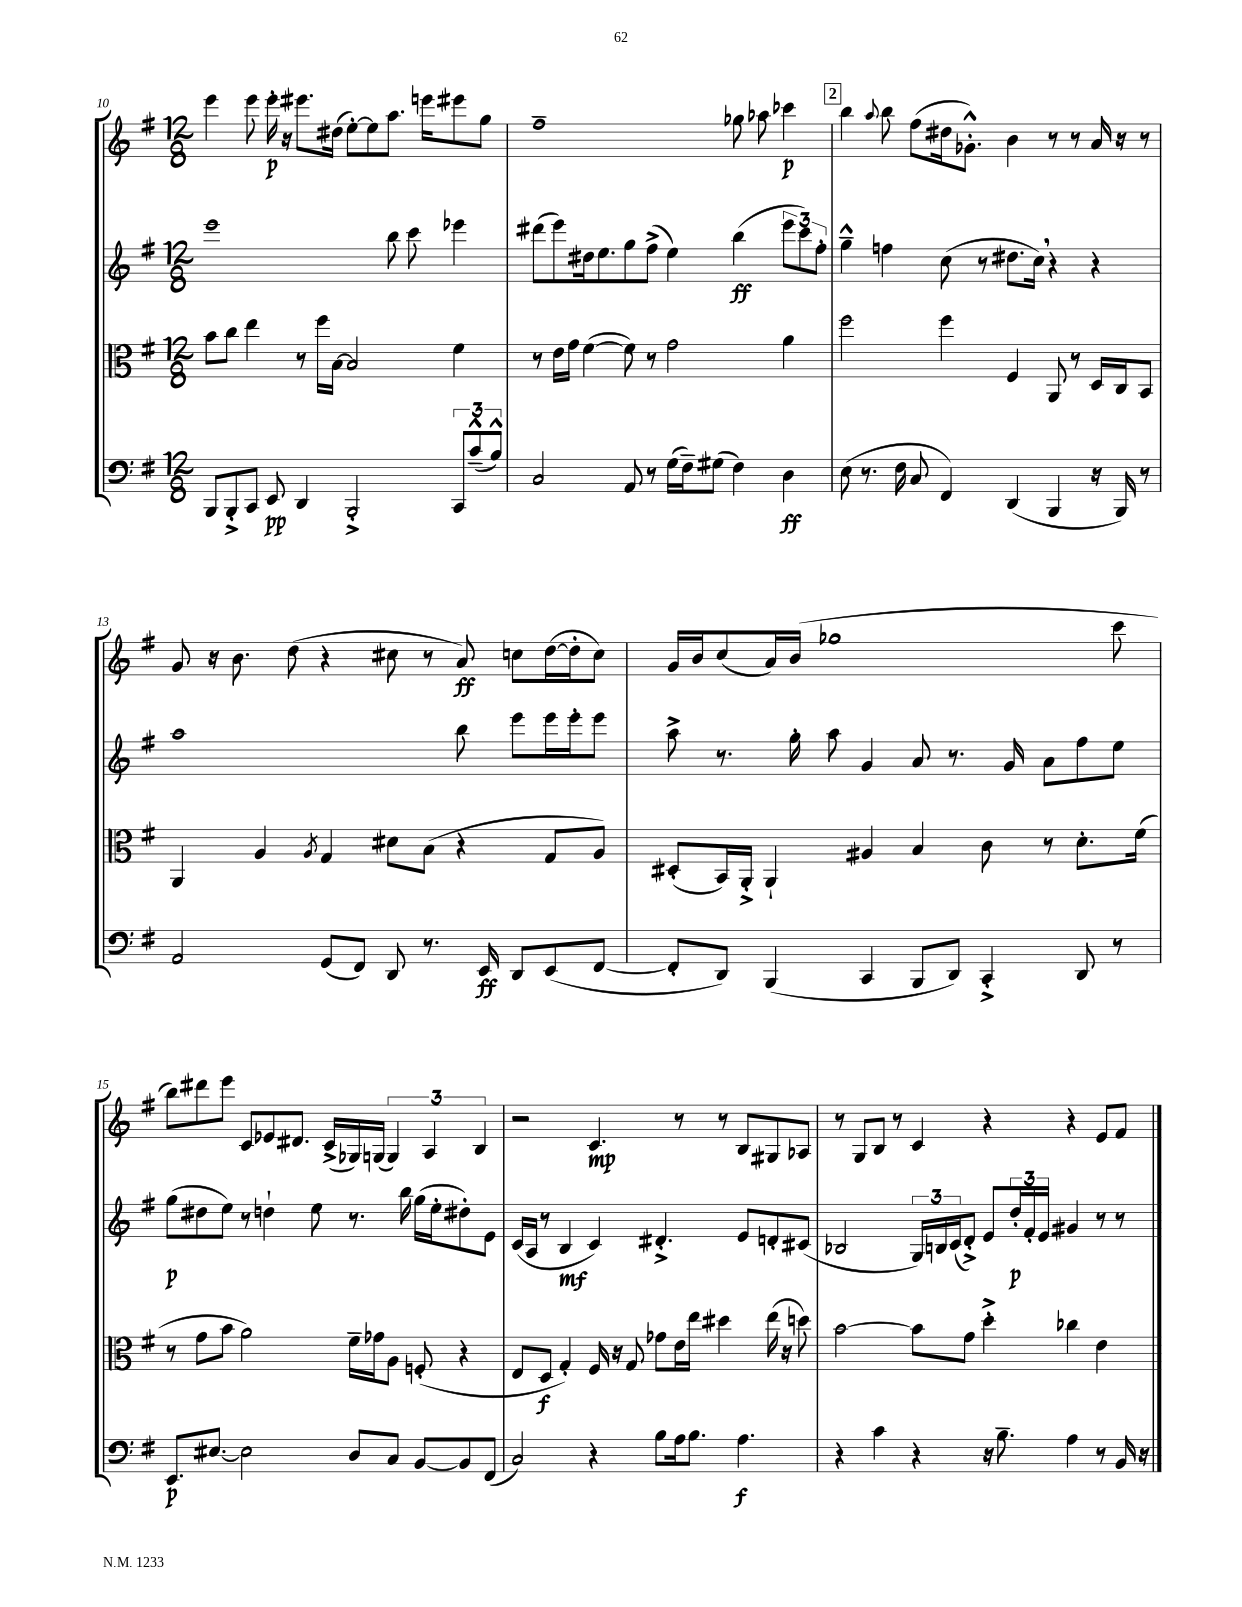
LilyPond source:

<<
\new StaffGroup <<
\new Staff = "s0" {
    \clef treble \key g \major \numericTimeSignature \time 12/8
    e'''4 e'''8 e'''16-.\p r16 eis'''8. dis''16( e''8~-.) e''8 a''8. e'''16 eis'''8 g''8 |
    fis''1-- ges''8 aes''8 ces'''4\p |
    \mark \markup { \box "2" } b''4 \appoggiatura { a''8 } b''8 fis''8( dis''16 ges'8.-.-^) b'4 r8 r8 a'16 r16 r8 |
    g'8 r16 b'8. d''8( r4 cis''8 r8 a'8\ff) c''8 d''16~( d''16-. c''8) |
    g'16 b'16 c''8( a'16) b'16( ges''1 c'''8 |
    b''8) dis'''8 e'''8 c'8 ees'8 dis'8. c'16->( ges16) g16( \tuplet 3/2 { g4) a4 b4 } |
    r2 c'4.\mp r8 r8 b8 gis8 aes8 |
    r8 g8 b8 r8 c'4 r4 r4 e'8 fis'8 \bar "|." |
}
\new Staff = "s1" {
    \clef treble \key g \major \numericTimeSignature \time 12/8
    e'''1 b''8 c'''8 ees'''4 |
    dis'''8( e'''8) dis''16 e''8. g''8 fis''8->( e''4) b''4\ff( \tuplet 3/2 { e'''8 c'''8) fis''8-. } |
    \mark \markup { \box "2" } g''4---^ f''4 c''8( r8 dis''8. c''16) \breathe r4 r4 |
    a''1 b''8 e'''8 e'''16 e'''16-. e'''8 |
    a''8-> r8. g''16-. a''8 g'4 a'8 r8. g'16 a'8 fis''8 e''8 |
    g''8\p( dis''8 e''8) r8 d''4-! e''8 r8. b''16 g''16( e''16-. dis''8-.) e'8 |
    c'16( a16 r8 b4\mf c'4) dis'4.-.-> e'8 d'8-. cis'8( |
    bes2 \tuplet 3/2 { g16) b16 c'16( } d'8-.->) e'8 \tuplet 3/2 { d''16-.\p fis'16-. e'16 } gis'4 r8 r8 \bar "|." |
}
\new Staff = "s2" {
    \clef alto \key g \major \numericTimeSignature \time 12/8
    b'8 c''8 e''4 r8 fis''16 b16~ b2 fis'4 |
    r8 e'16 g'16 fis'4~( fis'8) r8 g'2 a'4 |
    \mark \markup { \box "2" } fis''2 fis''4 fis4 a,8 r8 d16 c16 b,8 |
    a,4 a4 \acciaccatura { a8 } g4 dis'8 b8( r4 g8 a8) |
    dis8-.( b,16) a,16-.-> a,4-! ais4 b4 c'8 r8 d'8.-. fis'16( |
    r8 g'8 b'8 a'2) fis'16-- ges'16 a8 f8-.( r4 |
    e8 d8\f g4-.) fis16 r16 g8 ges'8 e'16 e''16 dis''4 e''16( r16 d''8) |
    b'2~ b'8 g'8 d''4-.-> ces''4 e'4 \bar "|." |
}
\new Staff = "s3" {
    \clef bass \key g \major \numericTimeSignature \time 12/8
    b,,8 b,,8-.-> c,8 e,8\pp d,4 b,,2-.-> \tuplet 3/2 { c,8 c'8---^( b8-^) } |
    c2 a,8 r8 g16( fis16--) gis8( fis4) d4\ff |
    \mark \markup { \box "2" } e8( r8. fis16 c8 fis,4) d,4( b,,4 r16 b,,16) r8 |
    a,2 g,8( fis,8) d,8 r8. e,16\ff d,8 e,8( fis,8~ |
    fis,8-. d,8) b,,4( c,4 b,,8 d,8) c,4-.-> d,8 r8 |
    e,8.\p eis8.~ eis2 d8 c8 b,8~ b,8 fis,8( |
    c2) r4 b8 a16 b8. a4.\f |
    r4 c'4 r4 r16 b8.-- a4 r8 b,16 r16 \bar "|." |
}
>>
>>
\layout { \context { \Score currentBarNumber = #10 } }
